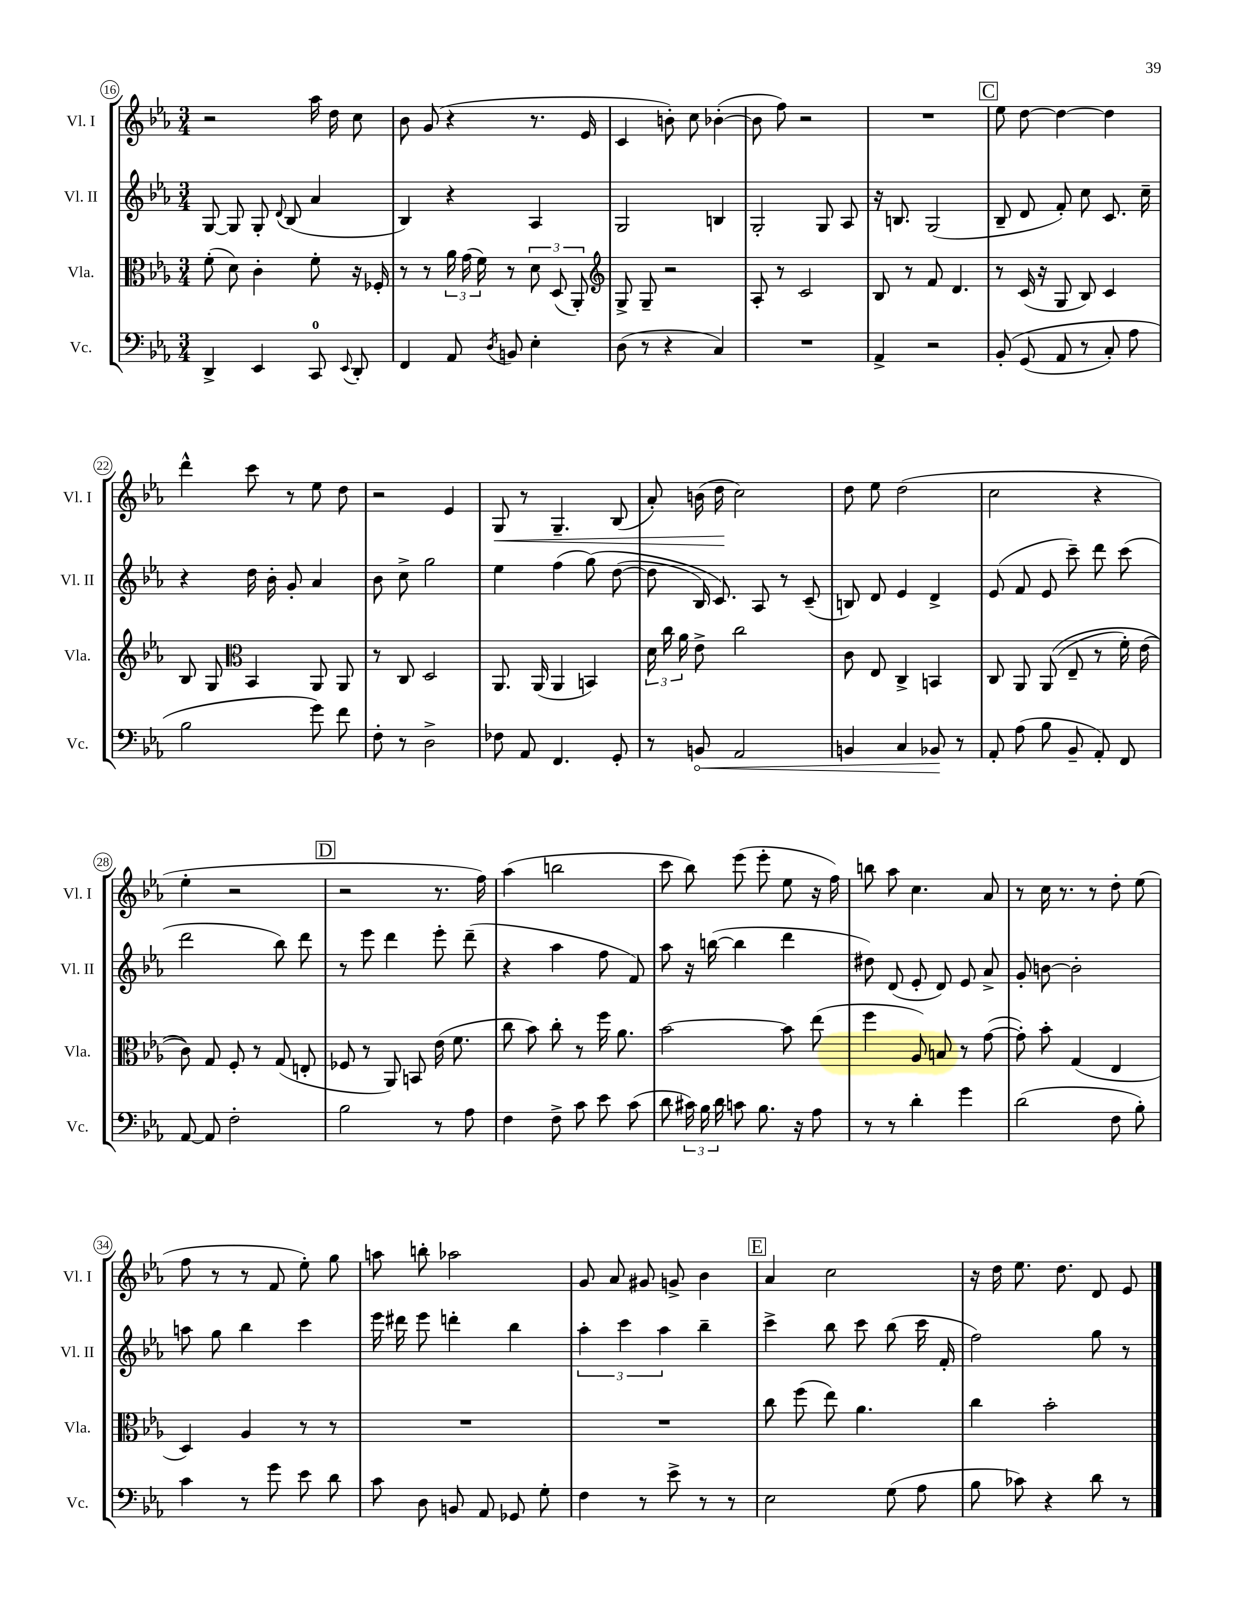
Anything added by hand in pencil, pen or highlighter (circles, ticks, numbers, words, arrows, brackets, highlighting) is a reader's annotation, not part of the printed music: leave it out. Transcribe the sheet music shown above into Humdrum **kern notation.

**kern	**dynam	**kern	**kern	**kern	**dynam
*part4	*part4	*part3	*part2	*part1	*part1
*staff4	*staff4	*staff3	*staff2	*staff1	*staff1
*I"Vc.	*	*I"Vla.	*I"Vl. II	*I"Vl. I	*
*I'Vc.	*	*I'Vla.	*I'Vl. II	*I'Vl. I	*
*clefF4	*	*clefC3	*clefG2	*clefG2	*
*k[b-e-a-]	*	*k[b-e-a-]	*k[b-e-a-]	*k[b-e-a-]	*
*M3/4	*	*M3/4	*M3/4	*M3/4	*
=16	=16	=16	=16	=16	=16
4DD^/	.	(8f'\	[8G/	2r	.
.	.	8d\)	8G/]	.	.
4EE-/	.	4c'\	8G'/	.	.
.	.	.	8qqd/	.	.
.	.	.	(8B-/	.	.
8CC/	.	8f'\	4a-/	16aa-\	.
.	.	.	.	16dd\	.
8qqEE-/	.	.	.	.	.
8DD'/	.	16r	.	8cc\	.
.	.	16F-X'/	.	.	.
=17	=17	=17	=17	=17	=17
4FF/	.	8r	4B-/)	8b-\	.
.	.	8r	.	(8g/	.
8AA-/	.	24a-\	4r	4r	.
.	.	(24g\	.	.	.
.	.	24f\)	.	.	.
8qD/	.	.	.	.	.
8BBn/	.	8r	.	.	.
4E-'\	.	12d\	4A-/	8.r	.
.	.	(12D/	.	.	.
.	.	12AA-'/)	.	.	.
.	.	.	.	16e-/	.
=18	=18	=18	=18	=18	=18
*	*	*clefG2	*	*	*
(8D\	.	8G^/	2G/	4c/	.
8r	.	8G~/	.	.	.
4r	.	2r	.	8bn'\)	.
.	.	.	.	8cc\	.
4C/)	.	.	4Bn/	([4b-X'\	.
=19	=19	=19	=19	=19	=19
2.r	.	8A-'/	2G'/	8b-\]	.
.	.	8r	.	8ff\)	.
.	.	2c/	.	2r	.
.	.	.	8G/	.	.
.	.	.	8A-/	.	.
=20	=20	=20	=20	=20	=20
4AA-^/	.	8B-/	16r	2.r	.
.	.	.	8.Bn/	.	.
.	.	8r	.	.	.
2r	.	8f/	(2G/	.	.
.	.	4.d/	.	.	.
!!LO:REH:place=s1:t=C
=21	=21	=21	=21	=21	=21
(8BB-'/	.	8r	8B-~/	8ee-\	.
(8GG/	.	(16c/	8d/	[8dd\	.
.	.	16r	.	.	.
8AA-/	.	8G/	8f'/)	4dd\_	.
8r	.	8B-/)	8cc\	.	.
8C'/)	.	4c/	8.c/	4dd\]	.
8A-\	.	.	.	.	.
.	.	.	16cc~\	.	.
!!LO:LB:g=z
=22	=22	=22	=22	=22	=22
2B-\	.	8B-/	4r	4ddd^^\	.
.	.	8G/	.	.	.
*	*	*clefC3	*	*	*
.	.	4BB-/	16dd\	8ccc\	.
.	.	.	16b-'\	.	.
.	.	.	8g'/	8r	.
8g\)	.	8AA-/	4a-/	8ee-\	.
8f\	.	8AA-/	.	8dd\	.
=23	=23	=23	=23	=23	=23
8F'\	.	8r	8b-\	2r	.
8r	.	8C/	8cc^\	.	.
2D^\	.	2D/	2gg\	.	.
.	.	.	.	4e-/	.
=24	=24	=24	=24	=24	=24
!	!	!	!	!	!LO:HP:b
8F-X\	.	8.AA-/	4ee-\	8G/	<
8AA-/	.	.	.	8r	.
.	.	(16AA-/	.	.	.
4.FF/	.	4AA-/	(4ff\	4.G~/	.
.	.	4BBn/)	(8gg\)	.	.
8GG'/	.	.	([8dd\	(8B-/	.
=25	=25	=25	=25	=25	=25
8r	.	24d\	8dd\]	8a-'/)	.
.	.	24cc\	.	.	.
.	.	24a-\	.	.	.
!	!LO:HP:b	!	!	!	!
8BBn/	<	8e-^\	16B-/)	(16bn\	.
.	.	.	8.c/)	16dd\	.
2AA-/	.	2cc\	.	2cc\)	[
.	.	.	8A-/	.	.
.	.	.	8r	.	.
.	.	.	(8c~/	.	.
=26	=26	=26	=26	=26	=26
4BBn/	.	8c\	8Bn/)	8dd\	.
.	.	8E-/	8d/	8ee-\	.
4C/	.	4C^/	4e-/	(2dd\	.
8BB-X/	.	4BBn/	4d^/	.	.
8r	[	.	.	.	.
=27	=27	=27	=27	=27	=27
8AA-'/	.	8C/	(8e-/	2cc\	.
(8A-\	.	8AA-/	8f/	.	.
8B-\	.	((8AA-/	8e-/	.	.
8BB-~/	.	8E-~/	8ccc~\)	.	.
8AA-'/)	.	8r	8ddd\	4r	.
8FF/	.	16f'\)	(8ccc\	.	.
.	.	(16e-\	.	.	.
!!LO:LB:g=z
=28	=28	=28	=28	=28	=28
[8AA-/	.	8c\))	2ddd\	4ee-'\	.
8AA-/]	.	8G/	.	.	.
2F'\	.	8F'/	.	2r	.
.	.	8r	.	.	.
.	.	(8G/	8bb-\)	.	.
.	.	8En'/	8ddd\	.	.
!!LO:REH:place=s1:t=D
=29	=29	=29	=29	=29	=29
2B-\	.	8F-X/	8r	2r	.
.	.	8r	8eee-\	.	.
.	.	8AA-/)	4ddd\	.	.
.	.	8BBn/	.	.	.
8r	.	(16e-\	8eee-'\	8.r	.
.	.	8.f\	.	.	.
8A-\	.	.	(8ddd~\	.	.
.	.	.	.	16ff\)	.
=30	=30	=30	=30	=30	=30
4F\	.	8cc\	4r	(4aa-\	.
.	.	8b-\)	.	.	.
8F^\	.	8cc'\	4aa-\	2bbn\	.
8c\	.	8r	.	.	.
8e-\	.	16ff\	8ff\	.	.
.	.	8.a-\	.	.	.
(8c\	.	.	8f/)	.	.
=31	=31	=31	=31	=31	=31
8d\	.	[2b-\	8aa-\	8ccc\	.
24c#X\)	.	.	16r	8bb-\)	.
24B-\	.	.	.	.	.
.	.	.	([16bbn\	.	.
24d\	.	.	.	.	.
8cn\	.	.	4bb\]	(8eee-\	.
8.B-\	.	.	.	8eee-'\	.
.	.	8b-\]	4ddd\	8ee-\	.
16r	.	.	.	.	.
8A-\	.	(8ee-\	.	16r	.
.	.	.	.	16ff\)	.
=32	=32	=32	=32	=32	=32
8r	.	4ff\	8dd#X\)	8bbn\	.
8r	.	.	(8d/	8aa-\	.
4d'\	.	8A-/)	8e-'/	4.cc\	.
.	.	8Bn/	8d/)	.	.
4g\	.	8r	8e-/	.	.
.	.	([8g\	8a-^/	8a-/	.
=33	=33	=33	=33	=33	=33
(2d\	.	8g'\])	8g'/	8r	.
.	.	8b-'\	[8bn\	16cc\	.
.	.	.	.	8.r	.
.	.	(4G/	2b'\]	.	.
.	.	.	.	8r	.
8F\	.	4E-/	.	8dd'\	.
8B-'\)	.	.	.	(8ee-\	.
!!LO:LB:g=z
=34	=34	=34	=34	=34	=34
4c\	.	4D/)	8aan\	8ff\	.
.	.	.	8gg\	8r	.
8r	.	4A-/	4bb-\	8r	.
8g\	.	.	.	8f/	.
8e-\	.	8r	4ccc\	8ee-'\)	.
8d\	.	8r	.	8gg\	.
=35	=35	=35	=35	=35	=35
8c\	.	2.r	16eee-\	8aan\	.
.	.	.	16ddd#X\	.	.
8D\	.	.	8eee-\	8bbn'\	.
8BBn/	.	.	4dddn'\	2aa-X\	.
8AA-/	.	.	.	.	.
8GG-X/	.	.	4bb-\	.	.
8G'\	.	.	.	.	.
=36	=36	=36	=36	=36	=36
4F\	.	2.r	6aa-'\	8g/	.
.	.	.	.	8a-/	.
.	.	.	6ccc\	.	.
8r	.	.	.	8g#X/	.
.	.	.	6aa-\	.	.
8e-^\	.	.	.	8gn^/	.
8r	.	.	4bb-~\	4b-\	.
8r	.	.	.	.	.
!!LO:REH:place=s1:t=E
=37	=37	=37	=37	=37	=37
2E-\	.	8cc\	4ccc^\	4a-/	.
.	.	(8ff\	.	.	.
.	.	8ee-\)	8bb-\	2cc\	.
.	.	4.a-\	8ccc\	.	.
(8G\	.	.	(8bb-\	.	.
8A-\	.	.	16ccc\	.	.
.	.	.	16f'/	.	.
=38	=38	=38	=38	=38	=38
8B-\	.	4cc\	2ff\)	16r	.
.	.	.	.	16dd\	.
8c-X\)	.	.	.	8.ee-\	.
4r	.	2b-'\	.	.	.
.	.	.	.	8.dd\	.
8d\	.	.	8gg\	8d/	.
8r	.	.	8r	8e-/	.
==	==	==	==	==	==
*-	*-	*-	*-	*-	*-
